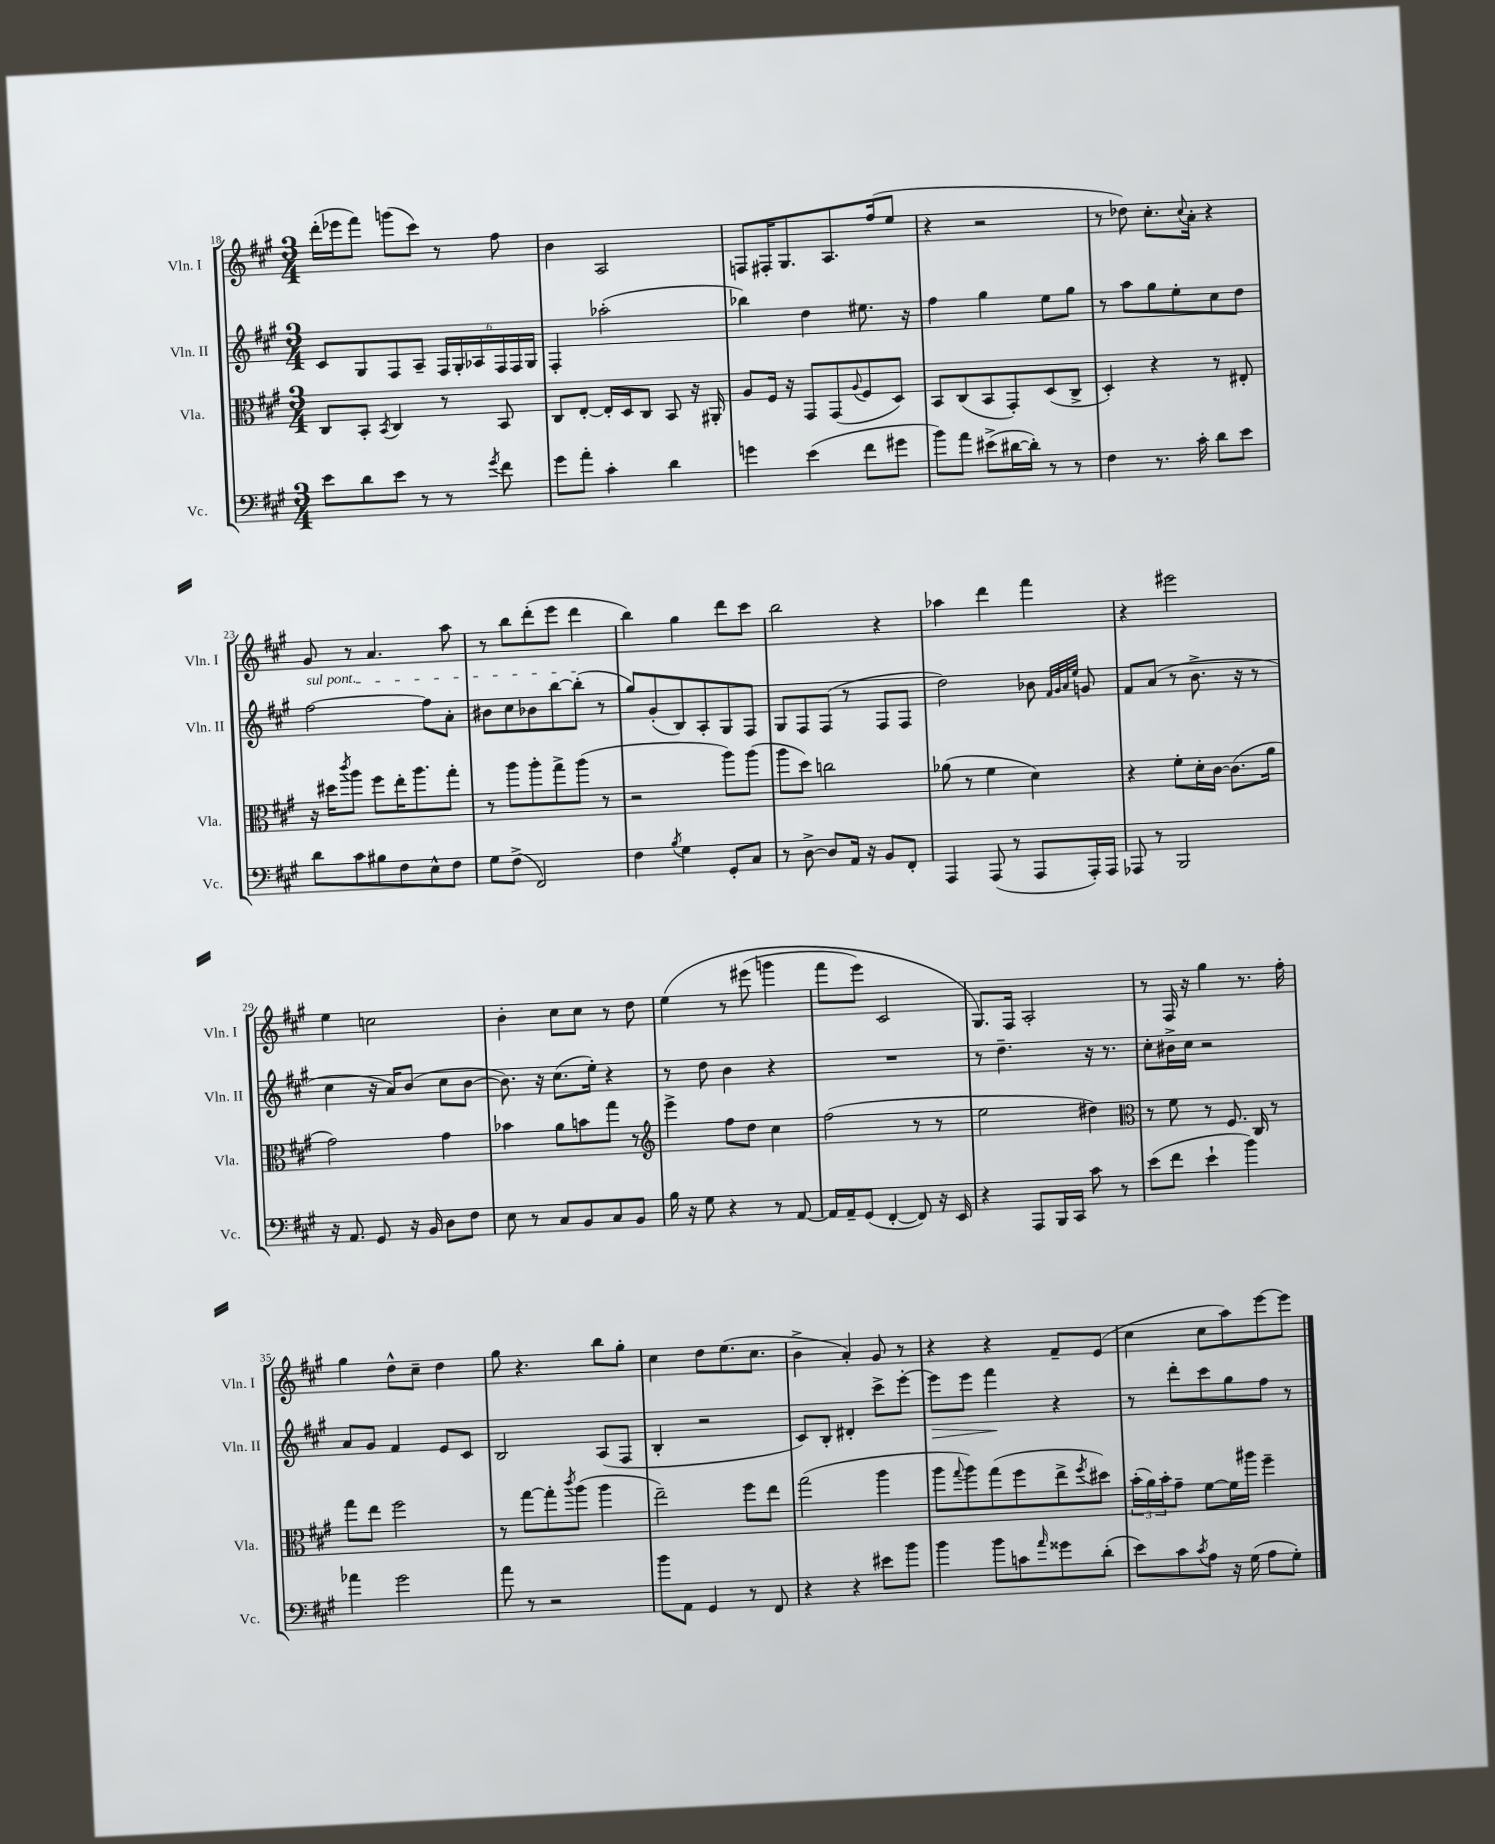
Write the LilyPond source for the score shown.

<<
\new StaffGroup <<
\new Staff = "s0" \with { instrumentName = "Vln. I" shortInstrumentName = "Vln. I" } {
    \clef treble \key a \major \numericTimeSignature \time 3/4
    d'''16-.( ees'''16 fis'''8) g'''8( cis'''8) r8 fis''8 |
    b'4 a2 |
    f8 fis16-. gis8. a8. fis''16( e''8 |
    r4 r2 |
    r8 des''8) cis''8.-. \appoggiatura { cis''8 } a'16-. r4 |
    gis'8 r8 a'4. a''8 |
    r8 b''8 d'''8-.( e'''8 d'''4 |
    b''4) gis''4 d'''8 cis'''8 |
    b''2 r4 |
    aes''4 d'''4 fis'''4 |
    r4 eis'''2 |
    e''4 c''2 |
    b'4-. cis''8 cis''8 r8 d''8 |
    e''4\( r8 eis'''8( g'''4 |
    fis'''8 e'''8) cis'2 |
    gis8.\) fis16 a2-. |
    r8 fis16 r16 gis''4 r8. fis''16-. |
    gis''4 d''8-^ cis''8-- d''4 |
    gis''8 r4. b''8 gis''8-. |
    cis''4 d''8 e''8.( cis''8. |
    b'4-> a'4-.) gis'8 r8 |
    r4 r4 fis'8-- e'8( |
    cis''4 cis''8 a''8) e'''8~ e'''8 \bar "|." |
}
\new Staff = "s1" \with { instrumentName = "Vln. II" shortInstrumentName = "Vln. II" } {
    \clef treble \key a \major \numericTimeSignature \time 3/4
    cis'8 gis8 fis8 a8-- \tuplet 6/4 { fis16 gis16-. aes16 fis16 fis16 gis16 } |
    fis4-. aes''2-.( |
    bes''4) d''4 eis''8. r16 |
    fis''4 gis''4 e''8 gis''8 |
    r8 a''8 gis''8 e''8-. cis''8 d''8 |
    \once \override TextSpanner.bound-details.left.text = \markup { \italic "sul pont." } fis''2~\startTextSpan fis''8 a'8-. |
    bis'8 cis''8 bes'8 b''8~ b''8-.\stopTextSpan( r8 |
    gis''8) gis'8-.( b8) a8-. gis8 fis8 |
    gis8 fis8 fis8( r8 fis8 fis8 |
    d''2) bes'8 \grace { fis'32 gis'32 a'32 e''32 } g'8 |
    fis'8 a'8( r8 b'8.-> r16 r8 |
    cis''4 r16 a'16) b'8( cis''8 b'8~ |
    b'8.) r16 cis''8.( e''16-.) r4 |
    r8 d''8 b'4 r4 |
    R2. |
    r8 d''4.-- r16 r8. |
    cis''8-. bis'16-> cis''16 r2 |
    a'8 gis'8 fis'4 e'8 cis'8 |
    b2 a8( fis8 |
    b4-. r2 |
    cis'8) b8-. dis'4-. cis'''8-> e'''8~-. |
    e'''8\> e'''8 fis'''4\! r4 |
    r8 d'''8-. cis'''8 gis''8 fis''8 r8 \bar "|." |
}
\new Staff = "s2" \with { instrumentName = "Vla." shortInstrumentName = "Vla." } {
    \clef alto \key a \major \numericTimeSignature \time 3/4
    cis8 b,8-. \acciaccatura { b,8 } cis4 r8 b,8 |
    cis8 e8~-. e16-. d16 cis8 b,8 r16 ais,16-. |
    a8 fis16 r16 gis,8 gis,8( \appoggiatura { a8 } fis8 d8) |
    b,8 cis8( b,8 gis,8-.) d8( cis8-> |
    d4-.) r4 r8 eis8-. |
    r16 dis''16 \acciaccatura { cis'''8 } a''8 fis''8 e''16-. a''8. gis''8-. |
    r8 a''8 a''8-. gis''8-> a''8( r8 |
    r2 a''8) a''8( |
    a''8 d''8) c''2 |
    aes'8( r8 fis'4 d'4) |
    r4 fis'8-. d'16-. cis'16~ cis'8.( a'16 |
    gis'2) gis'4 |
    bes'4 a'8 b'8 gis''8 r8 |
    \clef treble e'''4-> fis''8 d''8 cis''4 |
    fis''2( r8 r8 |
    e''2 dis''4) |
    \clef alto r8 fis'8 r8 fis8. cis16 r8 |
    gis''8 e''8 fis''2 |
    r8 gis''8~ gis''8-. \acciaccatura { cis'''8 } a''8( a''4 |
    e''2--) fis''8 e''8 |
    gis''2( a''4 |
    a''8 \appoggiatura { gis''8 } a''8) gis''8( fis''8 e''8-> \acciaccatura { fis''8 } dis''8) |
    \tuplet 3/2 { b'16-.( a'16) b'16-. } gis'8-- fis'8~ fis'16 ais''16 fis''4-- \bar "|." |
}
\new Staff = "s3" \with { instrumentName = "Vc." shortInstrumentName = "Vc." } {
    \clef bass \key a \major \numericTimeSignature \time 3/4
    e'8 d'8 e'8 r8 r8 \acciaccatura { gis'8 } fis'8 |
    gis'8 a'8-. cis'4-. d'4 |
    g'4 e'4( fis'8 gis'8 |
    b'8) a'8 eis'8->( dis'16~ dis'16-.) r8 r8 |
    fis4 r8. cis'16-. d'8 e'8 |
    d'8 cis'8 bis8 fis8 e8-^ fis8 |
    gis8 fis8->( fis,2) |
    fis4 \acciaccatura { b8 } gis4 gis,8-. cis8 |
    r8 d8~-> d8 a,16 r16 b,8 fis,8-. |
    a,,4 a,,8( r8 a,,8 a,,16-.) a,,16 |
    aes,,8 r8 b,,2 |
    r16 a,8. gis,8 r16 b,16 d8 fis8 |
    e8 r8 cis8 b,8 cis8 b,8 |
    b16 r16 gis8 r4 r8 a,8~ |
    a,16 a,16-- gis,8( fis,4~-. fis,8) r16 e,16 |
    r4 a,,8 b,,16 cis,16 cis'8 r8 |
    e'8( fis'8 e'4-! b'4) |
    aes'4 gis'2 |
    a'8 r8 r2 |
    b'8 a,8 gis,4 r8 fis,8 |
    r4 r4 eis'8 b'8 |
    b'4 b'8 c'8 \grace { a'16 } gisis'8 d'8-.( |
    e'8) cis'8 \acciaccatura { cis'8 } a8 r16 gis16( a8 gis8-.) \bar "|." |
}
>>
>>
\layout { \context { \Score currentBarNumber = #18 } }
